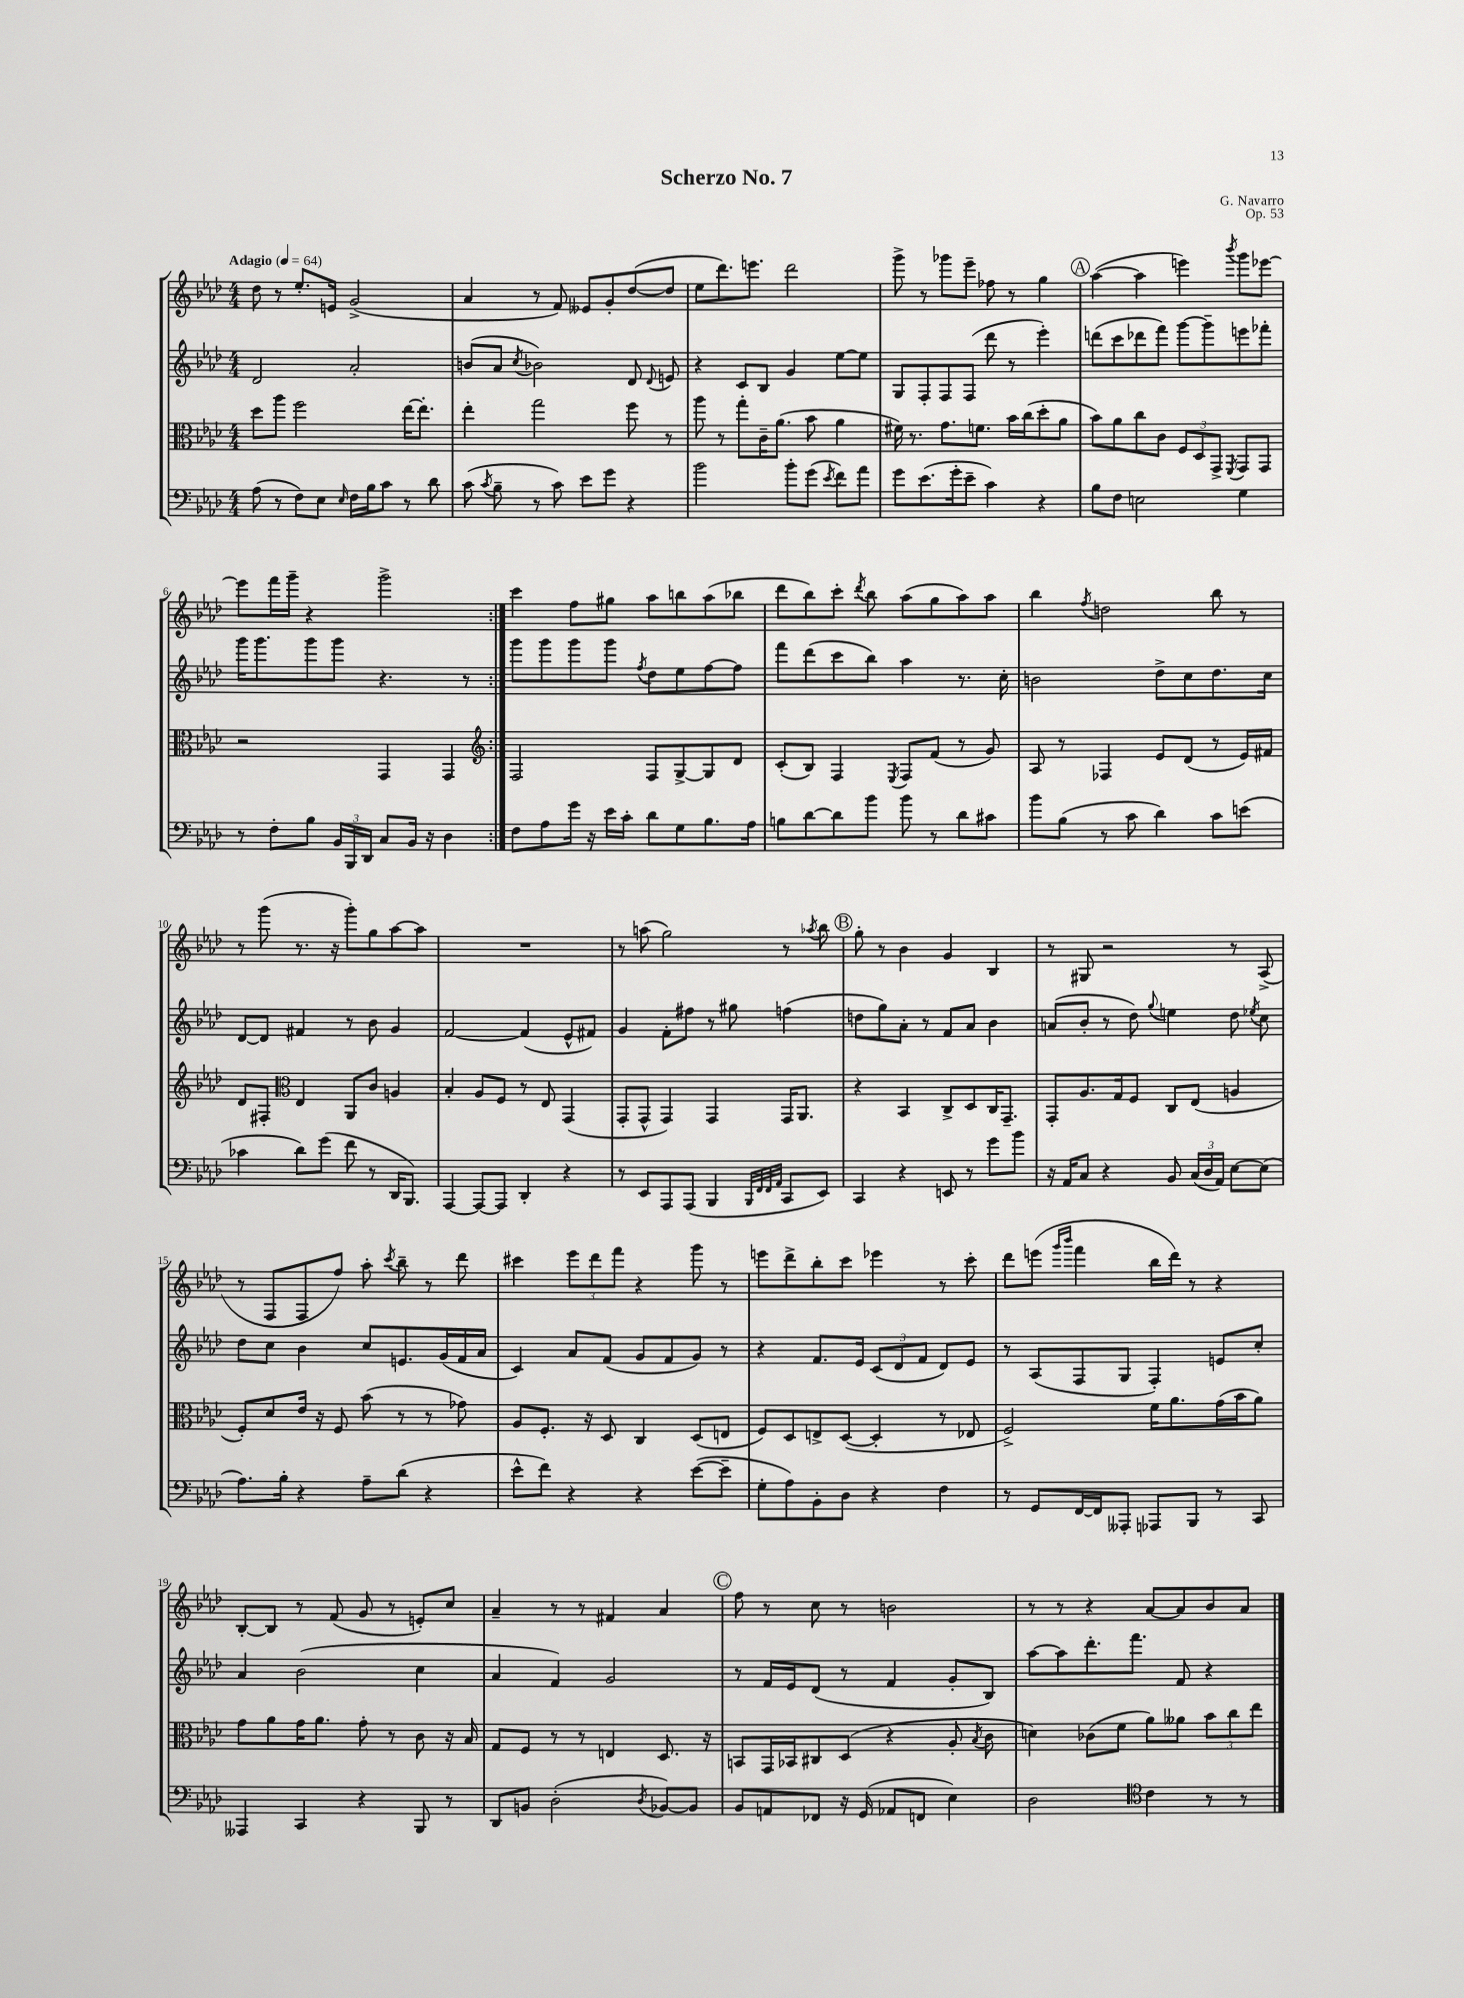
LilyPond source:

\header { title = "Scherzo No. 7" composer = "G. Navarro" opus = "Op. 53" }
<<
\new StaffGroup <<
\new Staff = "s0" {
    \clef treble \key aes \major \numericTimeSignature \time 4/4 \tempo "Adagio" 4 = 64
    \autoBeamOff \repeat volta 2 { des''8 r8 ees''8.[-. e'16] g'2->( |
    aes'4 r8 f'8) eeses'8[ g'8-. des''8~( des''8] |
    ees''8[ des'''8.) e'''8.] des'''2 |
    g'''8-> r8 ges'''8[ ees'''8]-- fes''8 r8 g''4 |
    \mark \markup { \circle "A" } aes''4~( aes''4 e'''4) \acciaccatura { bes'''8 } g'''8[ ees'''8]~ |
    ees'''8[ f'''16 g'''16]-- r4 g'''2-> | }
    c'''4 f''8[ gis''8] aes''8[ b''8 aes''8( bes''8] |
    des'''8[ bes''8) c'''8]-. \acciaccatura { des'''8 } bes''8 aes''8[( g''8 aes''8) aes''8] |
    bes''4 \acciaccatura { f''8 } d''2 bes''8 r8 |
    r8 g'''8( r8. r16 g'''8[-.) g''8 aes''8~ aes''8] |
    R1 |
    r8 a''8( g''2) r8 \acciaccatura { aes''8 } bes''8 |
    \mark \markup { \circle "B" } g''8-. r8 bes'4 g'4 bes4 |
    r8 gis8 r2 r8 aes8->( |
    r8 f8[ f8 f''8]) aes''8-. \acciaccatura { c'''8 } bes''8-- r8 des'''8 |
    cis'''4 \tuplet 3/2 { ees'''8[ des'''8 f'''8] } r4 g'''8 r8 |
    e'''8[ des'''8-> bes''8-. c'''8] ees'''4 r8 c'''8-. |
    des'''8[ e'''8]( \grace { g'''16[ bes'''16] } f'''4 bes''16[ des'''16]) r8 r4 |
    bes8[~-. bes8] r8 f'8( g'8 r8 e'8[-.) c''8] |
    aes'4-- r8 r8 fis'4 aes'4 |
    \mark \markup { \circle "C" } f''8 r8 c''8 r8 b'2 |
    r8 r8 r4 aes'8[~ aes'8 bes'8 aes'8] \bar "|." |
}
\new Staff = "s1" {
    \clef treble \key aes \major \numericTimeSignature \time 4/4
    \autoBeamOff \repeat volta 2 { des'2 aes'2-. |
    b'8[( aes'8] \acciaccatura { c''8 } bes'2) des'8 \appoggiatura { des'8 } e'8 |
    r4 c'8[ bes8] g'4 ees''8[~ ees''8] |
    g8[ f8-. f8 f8]( des'''8 r8 ees'''4-.) |
    \mark \markup { \circle "A" } d'''8[( c'''8 des'''8 f'''8]) g'''8[~ g'''8-- e'''8 fes'''8]-. |
    g'''16[ g'''8. g'''8 g'''8] r4. r8 | }
    g'''8[ g'''8 g'''8 g'''8] \acciaccatura { f''8 } des''8[ ees''8 f''8~ f''8] |
    f'''8[ des'''8( c'''8 bes''8]) aes''4 r8. c''16-. |
    b'2 des''8[-> c''8 des''8. c''16] |
    des'8[~ des'8] fis'4 r8 bes'8 g'4 |
    f'2~ f'4( ees'8[-^ fis'8]) |
    g'4 f'8[-. fis''8] r8 gis''8 f''4( |
    \mark \markup { \circle "B" } d''8[ g''8) aes'8]-. r8 f'8[ aes'8] bes'4 |
    a'8[( bes'8]-. r8 des''8) \appoggiatura { g''8 } e''4 des''8 \acciaccatura { ees''8 } c''8 |
    des''8[ c''8] bes'4 c''8[ e'8. g'16( f'16 aes'16] |
    c'4) aes'8[ f'8]( g'8[ f'8 g'8]) r8 |
    r4 f'8.[ ees'16] \tuplet 3/2 { c'8[( des'8 f'8] } des'8[) ees'8] |
    r8 aes8[( f8 g8] f4-.) e'8[ c''8]-. |
    aes'4 bes'2( c''4 |
    aes'4 f'4) g'2 |
    \mark \markup { \circle "C" } r8 f'16[ ees'16 des'8]( r8 f'4 g'8[-. bes8]) |
    aes''8[~ aes''8 des'''8.-. f'''8.] f'8 r4 \bar "|." |
}
\new Staff = "s2" {
    \clef alto \key aes \major \numericTimeSignature \time 4/4
    \autoBeamOff \repeat volta 2 { des''8[ aes''8] f''2 ees''16[~ ees''8.]-. |
    ees''4-. g''2 f''8 r8 |
    aes''8 r8 g''8[-. c'16-- aes'8.]( bes'8 aes'4 |
    fis'16) r8. g'8.[ f'8.] bes'16[ c''16( des''8-. aes'8] |
    \mark \markup { \circle "A" } bes'8[) aes'8 c''8 c'8] \tuplet 3/2 { f8[ des8 g,8]-> } \acciaccatura { f,8 } g,8[ g,8] |
    r2 g,4 g,4 | }
    \clef treble f2 f8[ g8~-> g8 des'8] |
    c'8[-.( bes8]) f4 \acciaccatura { ees8 } f8[ f'8]( r8 g'8) |
    aes8 r8 fes4 ees'8[ des'8]( r8 ees'16[) fis'16] |
    des'8[ fis8]-. \clef alto ees4 aes,8[ c'8] a4 |
    bes4-. aes8[ f8] r8 ees8 g,4( |
    g,8[-. g,8]-^ g,4) g,4 g,16[ aes,8.] |
    \mark \markup { \circle "B" } r4 bes,4 c8[-> des8 c16 g,8.]-- |
    g,8[-. aes8. g16 f8] c8[ ees8]( a4 |
    f8[-.) des'8 ees'16] r16 f8 bes'8( r8 r8 ges'8) |
    aes8[ f8.]-. r16 des8 c4 des8[( e8] |
    f8[) des8 e8-> des8]~( des4-. r8 ees8 |
    f2->) f'16[ aes'8. g'16( bes'16 aes'8]) |
    g'8[ aes'8 g'16 aes'8.] g'8-. r8 c'8 r16 bes16 |
    g8[ f8] r8 r8 e4 des8. r16 |
    \mark \markup { \circle "C" } b,8[ g,16 bes,16 cis8 des8]( r4 aes8-. \acciaccatura { bes8 } c'8 |
    d'4) ces'8[( f'8] aes'8[) aeses'8] \tuplet 3/2 { bes'8[ c''8 ees''8] } \bar "|." |
}
\new Staff = "s3" {
    \clef bass \key aes \major \numericTimeSignature \time 4/4
    \autoBeamOff \repeat volta 2 { aes8( r8 f8[) ees8] \grace { ees16 } f16[ bes16 c'8] r8 des'8 |
    c'8( \acciaccatura { c'8 } bes8-- r8 c'8) ees'8[ g'8] r4 |
    bes'2 bes'8[-. g'8]( \acciaccatura { ees'8 } f'8[) aes'8] |
    g'8[ ees'8.( g'16-. ees'8]-- c'4) r4 |
    \mark \markup { \circle "A" } bes8[ f8] e2 g4 |
    r8 f8[-. bes8] \tuplet 3/2 { bes,16[ bes,,16 des,16] } c8[ bes,16] r16 des4 | }
    f8[ aes8 g'16] r16 ees'16[ c'16]-. des'8[ g8 bes8. aes16] |
    b8[ des'8~ des'8 bes'8] bes'8 r8 des'8[ cis'8] |
    bes'8[ bes8]( r8 c'8 des'4) c'8[ e'8]( |
    ces'4 des'8[) g'8]( f'8 r8 des,16[ bes,,8.]) |
    aes,,4~ aes,,8[~ aes,,8] des,4-. r4 |
    r8 ees,8[ aes,,8 aes,,8]( bes,,4 \grace { bes,,32[ f,32 f,32 aes,32] } c,8[ ees,8]) |
    \mark \markup { \circle "B" } c,4 r4 e,8 r8 g'8[ bes'8] |
    r16 aes,16[ c8] r4 bes,8 \tuplet 3/2 { c16[( des16 aes,16]) } ees8[~ ees8]( |
    aes8.[) bes16]-. r4 aes8[-- des'8]( r4 |
    ees'8[-^ f'8]) r4 r4 ees'8[~( ees'8]-- |
    g8[-. aes8) bes,8-. des8] r4 f4 |
    r8 g,8[ f,16~ f,16 aeses,,8]-. aes,,8[ bes,,8] r8 c,8 |
    aeses,,4 c,4 r4 bes,,8 r8 |
    des,8[ b,8] des2-.( \acciaccatura { des8 } bes,8[~) bes,8] |
    \mark \markup { \circle "C" } bes,8[ a,8 fes,8] r16 g,16( aes,8[ f,8] ees4) |
    des2 \clef tenor c'4 r8 r8 \bar "|." |
}
>>
>>
